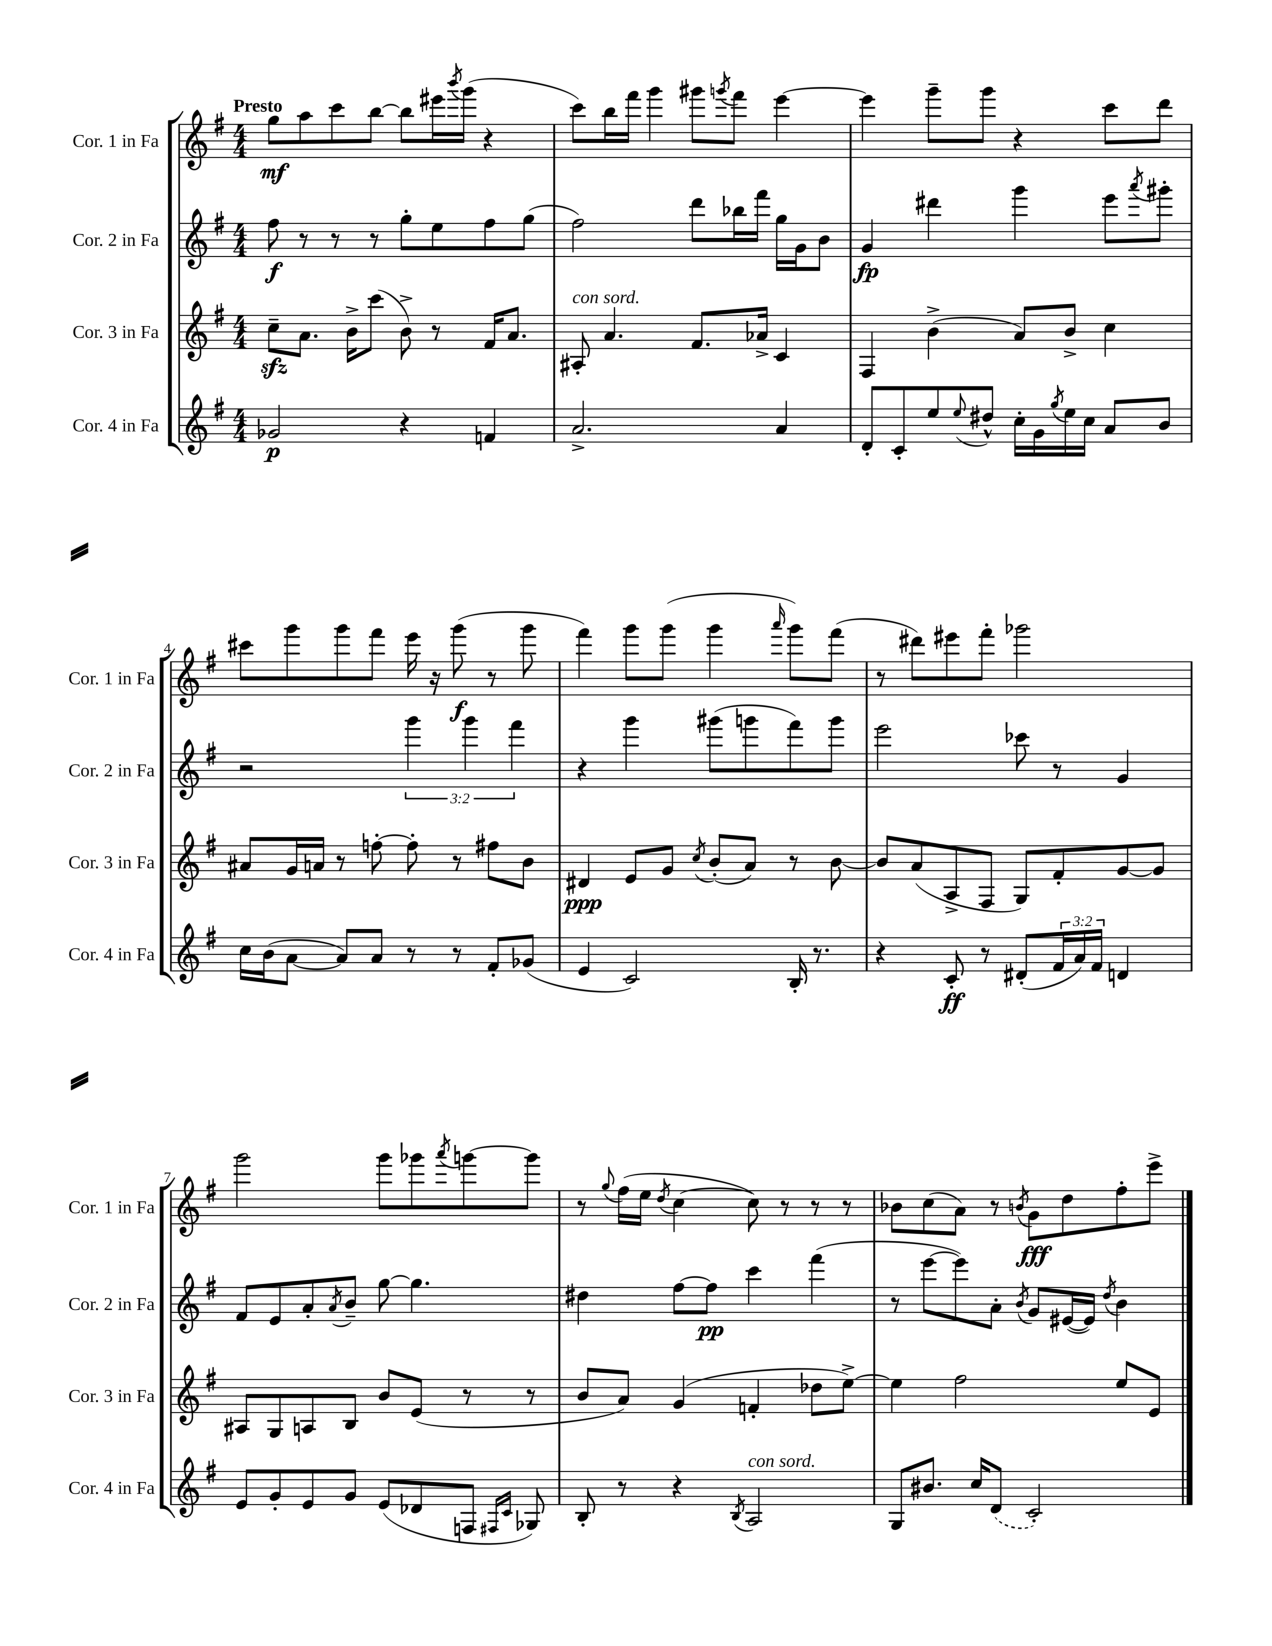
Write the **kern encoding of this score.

**kern	**kern	**kern	**kern
*staff4	*staff3	*staff2	*staff1
*clefG2	*clefG2	*clefG2	*clefG2
*k[f#]	*k[f#]	*k[f#]	*k[f#]
*M4/4	*M4/4	*M4/4	*M4/4
2g-/	8cc~\L	8ff#\	8gg\L
.	8.a\J	8r	8aa\
.	.	8r	8ccc\
.	16b^\LK	.	.
.	(8ccc\J	8r	[8bb\J
4r	8b^\)	8gg'\L	8bb\]L
.	8r	8ee\	16eee#\L
.	.	.	8qbbb/
.	.	.	(16ggg\JJ
4f/	16f#/LK	8ff#\	4r
.	8.a/J	.	.
.	.	(8gg\J	.
=	=	=	=
2.a^/	8A#'/	2ff#\)	8ccc\L)
.	4.a/	.	16bb\L
.	.	.	16fff#\JJ
.	.	.	4ggg\
.	8.f#/L	8ddd\L	8ggg#\L
.	.	.	8qggg/
.	.	16bb-\L	8fff#\J
.	16a-^/Jk	16fff#\JJ	.
4a/	4c/	16gg\LL	[4eee\
.	.	16g\J	.
.	.	8b\J	.
=	=	=	=
8d'/L	4F#/	4g/	4eee\]
8c'/	.	.	.
8ee/	(4b^\	4ddd#\	8ggg~\L
8qqee/	.	.	.
8dd#^^/J	.	.	8ggg\J
16cc'\LL	8a/L)	4ggg\	4r
16g\	.	.	.
8qgg/	.	.	.
16ee\	8b^/J	.	.
16cc\JJ	.	.	.
8a/L	4cc\	8eee\L	8ccc\L
.	.	8qaaa/	.
8b/J	.	8ggg#'\J	8ddd\J
=	=	=	=
16cc\LL	8a#/L	2r	8ccc#\L
(16b\J	.	.	.
[8a\J	16g/L	.	8ggg\
.	16a/JJ	.	.
8a/]L)	8r	.	8ggg\
8a/J	[8ff'\	.	8fff#\J
8r	8ff'\]	6ggg\	16eee\
.	.	.	16r
8r	8r	.	(8ggg\
.	.	6ggg\	.
8f#'/L	8ff#\L	.	8r
.	.	6fff#\	.
(8g-/J	8b\J	.	8ggg\
=	=	=	=
4e/	4d#/	4r	4fff#\)
2c/)	8e/L	4ggg\	8ggg\L
.	8g/J	.	(8ggg\J
.	8qcc/	.	.
.	(8b'/L	(8ggg#\L	4ggg\
.	8a/J)	8ggg\	.
.	.	.	16qqaaa/
16B'/	8r	8fff#\)	8ggg\L)
8.r	.	.	.
.	[8b\	8ggg\J	(8fff#\J
=	=	=	=
4r	8b/]L	2eee\	8r
.	(8a/	.	8ddd#\L)
8c'/	8A^/	.	8eee#\
8r	8F#/J	.	8fff#'\J
(8d#'/L	8G/L)	8ccc-\	2ggg-\
24f#/L	8f#'/	8r	.
24a/)	.	.	.
24f#/JJ	.	.	.
4d/	[8g/	4g/	.
.	8g/]J	.	.
=	=	=	=
8e/L	8A#/L	8f#/L	2ggg\
8g'/	8G/	8e/	.
8e/	8A/	8a'/	.
.	.	8qa/	.
8g/J	8B/J	8b~/J	.
(8e/L	8b/L	[8gg\	8ggg\L
8d-/	(8e/J	4.gg\]	8ggg-\
.	.	.	8qaaa/
8F/J	8r	.	[8ggg\
16qqF#/LL	.	.	.
16qqc/JJ	.	.	.
8G-/)	8r	.	8ggg\]J
=	=	=	=
8B'/	8b/L	4dd#\	8r
.	.	.	8qqgg/
8r	8a/J)	.	(16ff#\LL
.	.	.	16ee\JJ
.	.	.	8qdd/
4r	(4g/	[8ff#\L	[4cc\
.	.	8ff#\]J	.
8qB/	.	.	.
2A/	4f'/	4ccc\	8cc\])
.	.	.	8r
.	8dd-\L	(4fff#\	8r
.	[8ee^\J)	.	8r
=	=	=	=
8G/L	4ee\]	8r	8b-\L
8.b#/J	.	[8eee\L	(8cc\
.	2ff#\	8eee\])	8a\J)
16cc/LK	.	.	.
(8d/J	.	8a'\J	8r
.	.	8qb/	8qb/
2c'/)	.	8g/L	8g\L
.	.	([16e#/L	8dd\
.	.	16e#/]JJ)	.
.	.	8qdd/	.
.	8ee/L	4b\	8ff#'\
.	8e/J	.	8eee^\J
==	==	==	==
*-	*-	*-	*-
